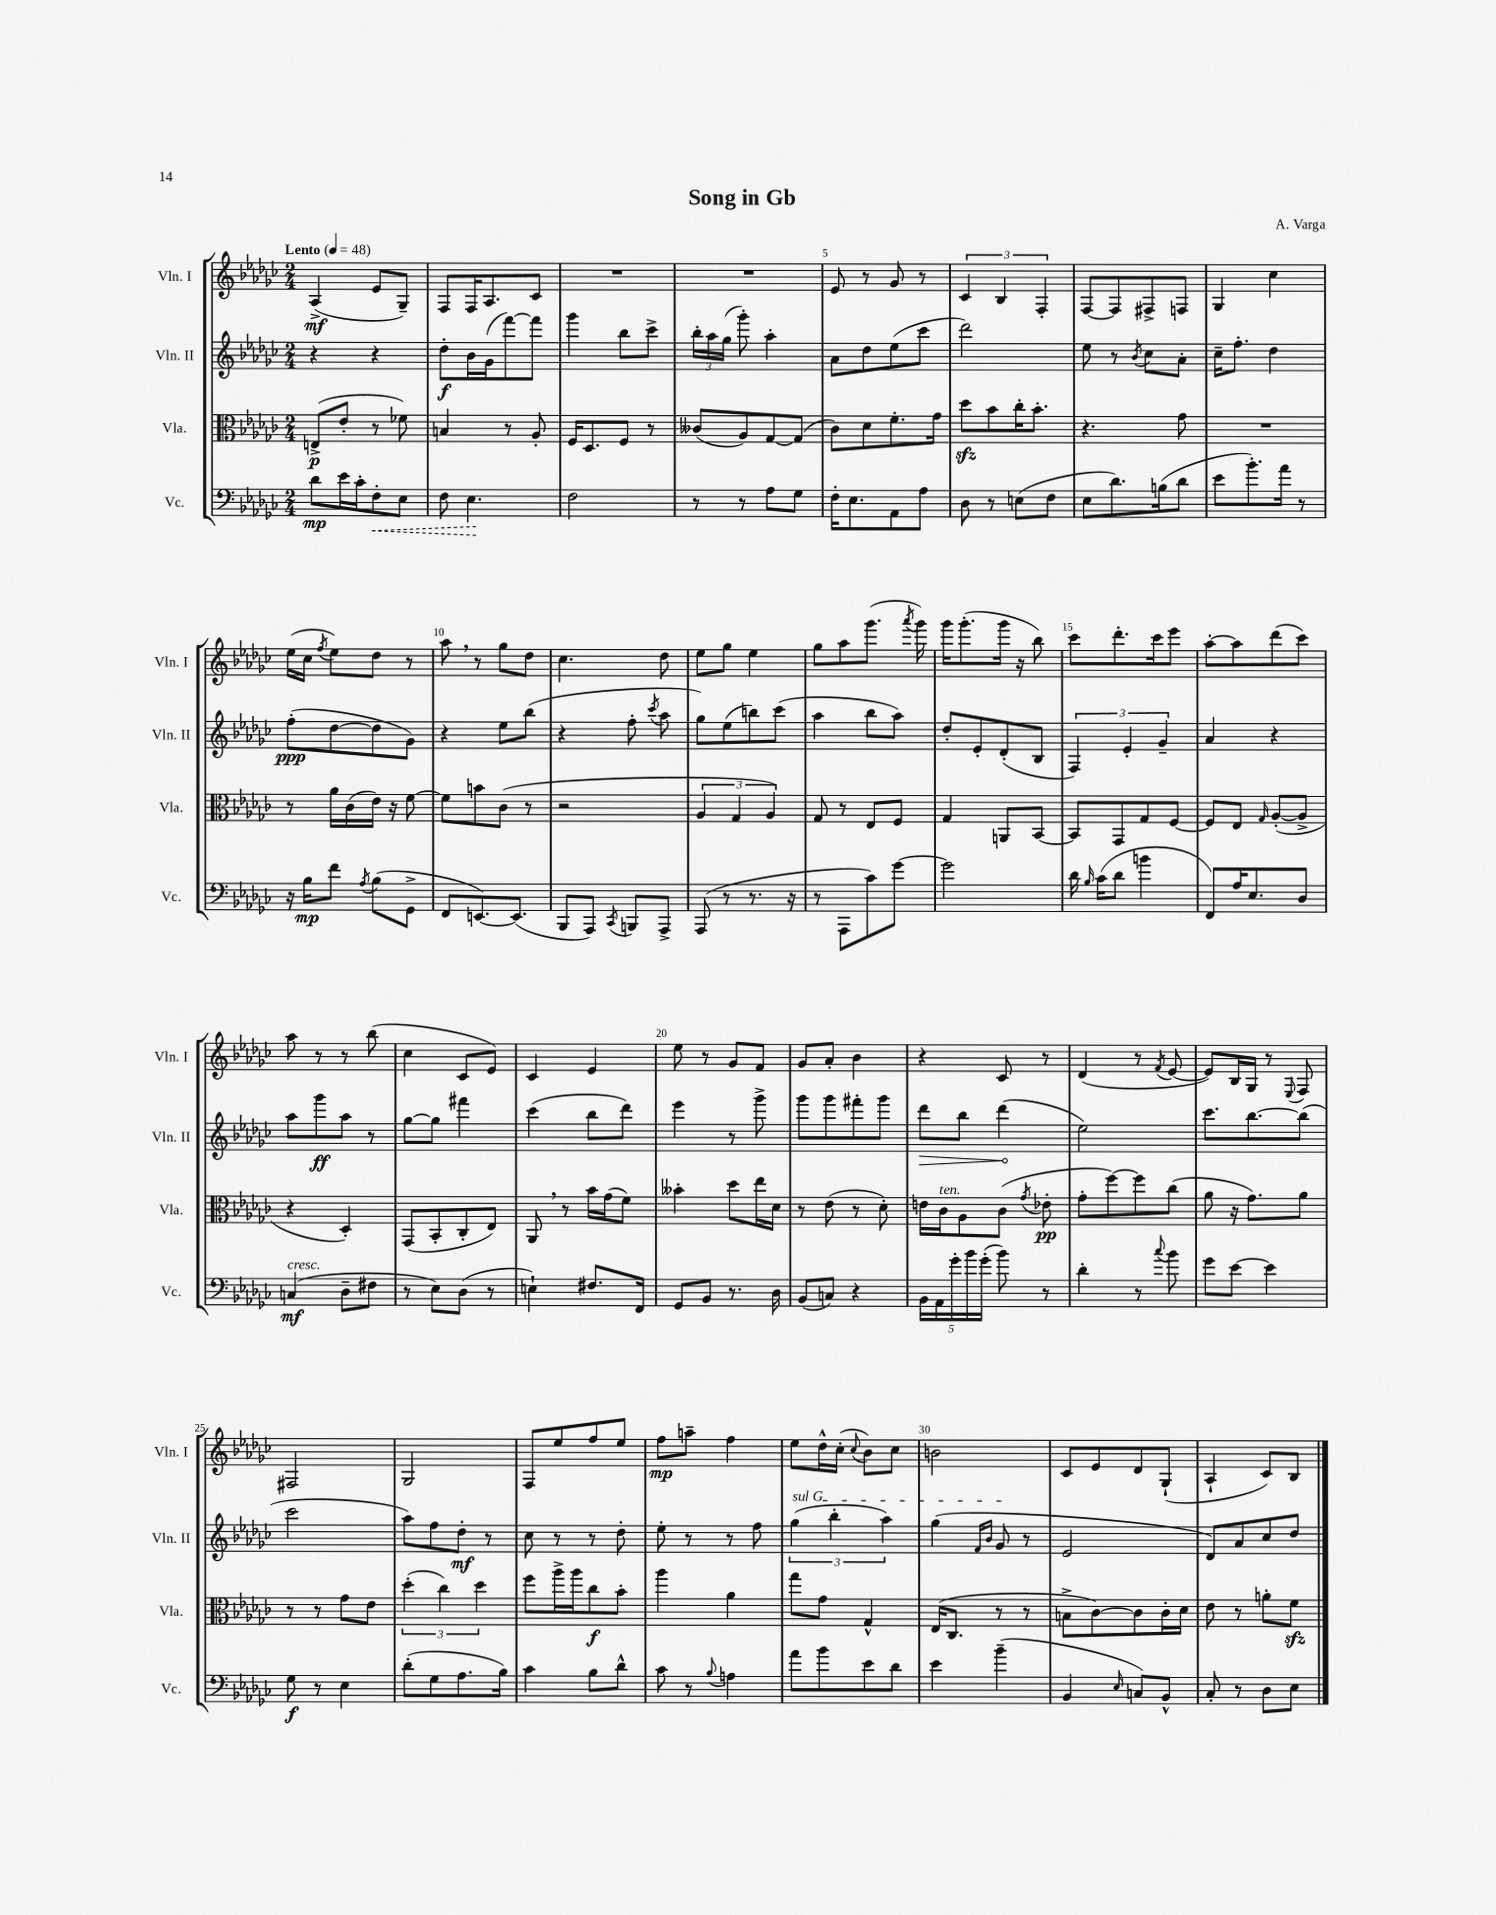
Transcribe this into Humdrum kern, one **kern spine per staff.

**kern	**dynam	**kern	**dynam	**kern	**dynam	**kern	**dynam
*part4	*part4	*part3	*part3	*part2	*part2	*part1	*part1
*staff4	*staff4	*staff3	*staff3	*staff2	*staff2	*staff1	*staff1
*I"Vc.	*	*I"Vla.	*	*I"Vln. II	*	*I"Vln. I	*
*I'Vc.	*	*I'Vla.	*	*I'Vln. II	*	*I'Vln. I	*
*clefF4	*	*clefC3	*	*clefG2	*	*clefG2	*
*k[b-e-a-d-g-c-]	*	*k[b-e-a-d-g-c-]	*	*k[b-e-a-d-g-c-]	*	*k[b-e-a-d-g-c-]	*
*M2/4	*	*M2/4	*	*M2/4	*	*M2/4	*
*MM48	*	*MM48	*	*MM48	*	*MM48	*
=1	=1	=1	=1	=1	=1	=1	=1
!	!	!	!	!	!	!LO:TX:a:B:t=Lento	!
8d-\L	mp	(8En^/L	p	4r	.	(4A-^/	mf
16e-\L	.	8e-'/J	.	.	.	.	.
16c-'\J	.	.	.	.	.	.	.
!	!LO:HP:b	!	!	!	!	!	!
8F'\	<	8r	.	4r	.	8e-/L	.
8E-\J	.	8f-X\)	.	.	.	8G-~/J)	.
=2	=2	=2	=2	=2	=2	=2	=2
8F\	.	4Bn/	.	8dd-'\L	f	8F/L	.
4.E-\	.	.	.	16b-\L	.	16F/K	.
.	.	.	.	(16g-\J	.	8.A-/	.
.	.	8r	.	[8fff\)	.	.	.
.	.	8A-'/	.	8fff\J]	.	8c-/J	.
.	[	.	.	.	.	.	.
=3	=3	=3	=3	=3	=3	=3	=3
2F\	.	16F/KL	.	4ggg-\	.	2r	.
.	.	8.D-/	.	.	.	.	.
.	.	8F/J	.	8bb-\L	.	.	.
.	.	8r	.	8ccc-^\J	.	.	.
=4	=4	=4	=4	=4	=4	=4	=4
8r	.	(8c--X/L	.	24bb-'\LL	.	2r	.
.	.	.	.	24aa-\	.	.	.
.	.	.	.	(24gg-\JJ	.	.	.
8r	.	8A-/)	.	8ggg-'\)	.	.	.
8A-\L	.	[8G-/	.	4aa-'\	.	.	.
8G-\J	.	(8G-/J]	.	.	.	.	.
=5	=5	=5	=5	=5	=5	=5	=5
16F'\KL	.	8c-\L)	.	8a-\L	.	8e-/	.
8.E-\	.	.	.	.	.	.	.
.	.	8d-\	.	8dd-\	.	8r	.
8AA-\	.	8.f'\	.	(8ee-\	.	8g-/	.
8A-\J	.	.	.	8ccc-\J	.	8r	.
.	.	16g-\Jk	.	.	.	.	.
=6	=6	=6	=6	=6	=6	=6	=6
8D-\	.	8dd-zz\L	.	2ddd-\)	.	6c-/	.
8r	.	8b-\	.	.	.	.	.
.	.	.	.	.	.	6B-/	.
(8En\L	.	16cc-'\K	.	.	.	.	.
.	.	8.b-'\J	.	.	.	.	.
.	.	.	.	.	.	6F'/	.
8F\J	.	.	.	.	.	.	.
=7	=7	=7	=7	=7	=7	=7	=7
8E-\L	.	4.r	.	8ee-\	.	[8F/L	.
8.d-\)	.	.	.	8r	.	8F/]	.
.	.	.	.	8qb-/	.	.	.
.	.	.	.	8cc-\L	.	8F#X^/	.
(16Bn\k	.	.	.	.	.	.	.
8d-\J	.	8g-\	.	8a-'\J	.	8Fn/J	.
=8	=8	=8	=8	=8	=8	=8	=8
8e-\L	.	2r	.	16cc-~\KL	.	4G-/	.
.	.	.	.	8.ff'\J	.	.	.
8.b-'\)	.	.	.	.	.	.	.
.	.	.	.	4dd-\	.	4cc-\	.
16a-\Jk	.	.	.	.	.	.	.
8r	.	.	.	.	.	.	.
!!LO:LB:g=z
=9	=9	=9	=9	=9	=9	=9	=9
16r	.	8r	.	(8ff'\L	ppp	(16ee-\LL	.
16B-\KL	mp	.	.	.	.	16cc-\JJ	.
.	.	.	.	.	.	8qff/	.
8f\J	.	16a-\LL	.	[8dd-\	.	8ee-\L)	.
.	.	(16c-\	.	.	.	.	.
8qA-/	.	.	.	.	.	.	.
(8B-\L	.	16e-\JJ)	.	8dd-\]	.	8dd-\J	.
.	.	16r	.	.	.	.	.
8GG-^\J	.	[8f\	.	8g-\J)	.	8r	.
=10	=10	=10	=10	=10	=10	=10	=10
8FF/L	.	8f\L]	.	4r	.	8aa-,\	.
[8.EEn/)	.	8bn\	.	.	.	8r	.
.	.	(8c-\J	.	8ee-\L	.	8gg-\L	.
(8.EE/J]	.	.	.	.	.	.	.
.	.	8r	.	(8bb-\J	.	8dd-\J	.
=11	=11	=11	=11	=11	=11	=11	=11
8BBB-/L	.	2r	.	4r	.	4.cc-\	.
8AAA-/J)	.	.	.	.	.	.	.
8qCC-/	.	.	.	.	.	.	.
8BBBn/L	.	.	.	8ff'\	.	.	.
.	.	.	.	8qccc-/	.	.	.
8AAA-^/J	.	.	.	8aa-\	.	8dd-\	.
=12	=12	=12	=12	=12	=12	=12	=12
(8AAA-/	.	6A-/	.	8gg-\L)	.	8ee-\L	.
8r	.	.	.	(8ee-\	.	8gg-\J	.
.	.	6G-/	.	.	.	.	.
8.r	.	.	.	8bbn\)	.	4ee-\	.
.	.	6A-/)	.	.	.	.	.
.	.	.	.	(8ccc-\J	.	.	.
16r	.	.	.	.	.	.	.
=13	=13	=13	=13	=13	=13	=13	=13
8r	.	8G-/	.	4aa-\	.	8gg-\L	.
8AAA-\L	.	8r	.	.	.	8aa-\	.
8c-\)	.	8E-/L	.	8bb-\L	.	(8.ggg-\J	.
[8g-\J	.	8F/J	.	8aa-\J)	.	.	.
.	.	.	.	.	.	8qaaa-/	.
.	.	.	.	.	.	16ggg-\)	.
=14	=14	=14	=14	=14	=14	=14	=14
2g-\]	.	4G-/	.	8dd-'/L	.	16ggg-\KL	.
.	.	.	.	.	.	(8.ggg-'\	.
.	.	.	.	8e-'/	.	.	.
.	.	8AAn/L	.	(8d-'/	.	16ggg-\Jk	.
.	.	.	.	.	.	16r	.
.	.	[8BB-/J	.	8B-/J	.	8bb-\)	.
=15	=15	=15	=15	=15	=15	=15	=15
16d-\	.	8BB-/L]	.	6F/)	.	8ccc-\L	.
16qqB-/	.	.	.	.	.	.	.
(16c-\KL	.	.	.	.	.	.	.
8d-\J	.	8GG-/	.	.	.	8.ddd-'\	.
.	.	.	.	6e-'/	.	.	.
4bn\	.	8G-/	.	.	.	.	.
.	.	.	.	.	.	16ccc-\k	.
.	.	.	.	6g-~/	.	.	.
.	.	[8F/J	.	.	.	8eee-\J	.
=16	=16	=16	=16	=16	=16	=16	=16
8FF/L)	.	8F/L]	.	4a-/	.	[8aa-'\L	.
16A-/K	.	8E-/J	.	.	.	8aa-\]	.
8.E-/	.	.	.	.	.	.	.
.	.	16qqG-/	.	.	.	.	.
.	.	([8A-'/L	.	4r	.	(8ddd-\	.
8D-/J	.	8A-^/J]	.	.	.	8ccc-\J)	.
!!LO:LB:g=z
=17	=17	=17	=17	=17	=17	=17	=17
!LO:TX:a:i:t=cresc.	!	!	!	!	!	!	!
(4Cn/	mf	4r	.	8aa-\L	.	8aa-\	.
.	.	.	.	8ggg-\	ff	8r	.
8D-~\L	.	4D-'/)	.	8aa-\J	.	8r	.
8F#X\J	.	.	.	8r	.	(8bb-\	.
=18	=18	=18	=18	=18	=18	=18	=18
8r	.	(8GG-/L	.	[8gg-\L	.	4cc-\	.
8E-\L)	.	8BB-'/	.	8gg-\J]	.	.	.
(8D-\J	.	8C-'/	.	4fff#X\	.	8c-/L	.
8r	.	8E-/J)	.	.	.	8e-/J)	.
=19	=19	=19	=19	=19	=19	=19	=19
4En`\)	.	8AA-,/	.	(4ccc-\	.	4c-/	.
.	.	8r	.	.	.	.	.
8.F#X/L	.	16b-\LL	.	8bb-\L	.	4e-/	.
.	.	(16g-\J	.	.	.	.	.
.	.	8f\J)	.	8ddd-\J)	.	.	.
16FF/Jk	.	.	.	.	.	.	.
=20	=20	=20	=20	=20	=20	=20	=20
8GG-/L	.	4b--X'\	.	4eee-\	.	8ee-\	.
8BB-/J	.	.	.	.	.	8r	.
8.r	.	8dd-\L	.	8r	.	8g-/L	.
.	.	16ee-\L	.	8ggg-^\	.	8f/J	.
16D-\	.	16d-\JJ	.	.	.	.	.
=21	=21	=21	=21	=21	=21	=21	=21
(8BB-/L	.	8r	.	8ggg-\L	.	8g-/L	.
8Cn/J)	.	(8e-\	.	8ggg-\	.	8a-'/J	.
4r	.	8r	.	8fff#X'\	.	4b-\	.
.	.	8d-'\)	.	8ggg-\J	.	.	.
=22	=22	=22	=22	=22	=22	=22	=22
!	!	!	!	!	!LO:HP:b	!	!
20BB-\LL	.	16en\LL	.	8ddd-\L	>	4r	.
20AA-\	.	.	.	.	.	.	.
!	!	!LO:TX:a:i:t=ten.	!	!	!	!	!
.	.	16c-\J	.	.	.	.	.
20g-'\	.	.	.	.	.	.	.
.	.	8A-\	.	8bb-\J	.	.	.
20b-\	.	.	.	.	.	.	.
(20g-'\JJ	.	.	.	.	.	.	.
8b-\)	.	(8c-\J	.	(4ddd-\	.	8c-/	.
.	.	8qg-/	.	.	.	.	.
8r	.	8e-X'\	pp	.	.	8r	.
.	.	.	.	.	]	.	.
=23	=23	=23	=23	=23	=23	=23	=23
4d-'\	.	8g-'\L	.	2ee-\)	.	(4d-/	.
.	.	[8ff\)	.	.	.	.	.
8r	.	8ff\]	.	.	.	8r	.
8qqcc-/	.	.	.	.	.	8qf/	.
8b-\	.	(8cc-\J	.	.	.	[8e-/	.
=24	=24	=24	=24	=24	=24	=24	=24
8g-\L	.	8a-\	.	8.ccc-\L	.	8e-/L])	.
[8e-\J	.	16r	.	.	.	16B-/L	.
.	.	8.g-\L)	.	[8.bb-\	.	16G-/JJ	.
4e-\]	.	.	.	.	.	8r	.
.	.	.	.	.	.	8qqE-/	.
.	.	8a-\J	.	(8bb-\J]	.	8F/	.
!!LO:LB:g=z
=25	=25	=25	=25	=25	=25	=25	=25
8G-\	f	8r	.	2ccc-\	.	2F#X/	.
8r	.	8r	.	.	.	.	.
4E-\	.	8g-\L	.	.	.	.	.
.	.	8e-\J	.	.	.	.	.
=26	=26	=26	=26	=26	=26	=26	=26
(8d-'\L	.	(6dd-'\	.	8aa-\L)	.	2G-/	.
8G-\	.	.	.	8ff\	.	.	.
.	.	6cc-\)	.	.	.	.	.
8.A-\	.	.	.	8dd-'\J	mf	.	.
.	.	6dd-\	.	.	.	.	.
.	.	.	.	8r	.	.	.
16B-\Jk)	.	.	.	.	.	.	.
=27	=27	=27	=27	=27	=27	=27	=27
4c-\	.	8ff\L	.	8cc-\	.	8F/L	.
.	.	16aa-^\L	.	8r	.	8ee-/	.
.	.	16aa-\J	.	.	.	.	.
8B-\L	.	8cc-\	f	8r	.	8ff/	.
8d-^^\J	.	8b-'\J	.	8dd-'\	.	8ee-/J	.
=28	=28	=28	=28	=28	=28	=28	=28
8c-\	.	4aa-\	.	8ee-'\	.	8ff\L	mp
8r	.	.	.	8r	.	8aan~\J	.
8qqB-/	.	.	.	.	.	.	.
4An\	.	4a-\	.	8r	.	4ff\	.
.	.	.	.	8ff\	.	.	.
=29	=29	=29	=29	=29	=29	=29	=29
!	!	!	!	!LO:TX:a:i:t=sul G	!	!	!
8a-\L	.	8gg-\L	.	(6gg-\	.	8ee-\L	.
8b-\	.	8g-\J	.	.	.	16dd-^^\L	.
.	.	.	.	6bb-'\	.	.	.
.	.	.	.	.	.	(16cc-'\JJ	.
.	.	.	.	.	.	8qqcc-/	.
8e-\	.	4G-^^/	.	.	.	8b-\L)	.
.	.	.	.	6aa-\)	.	.	.
8d-\J	.	.	.	.	.	8cc-\J	.
=30	=30	=30	=30	=30	=30	=30	=30
4e-\	.	(16E-/KL	.	(4gg-\	.	2bn\	.
.	.	8.C-/J	.	.	.	.	.
.	.	.	.	16qqf/LL	.	.	.
.	.	.	.	16qqb-/JJ	.	.	.
(4b-~\	.	8r	.	8g-/	.	.	.
.	.	8r	.	8r	.	.	.
=31	=31	=31	=31	=31	=31	=31	=31
4BB-/	.	8Bn^\L	.	2e-/	.	8c-/L	.
.	.	[8c-\)	.	.	.	8e-/	.
16qqE-/	.	.	.	.	.	.	.
8Cn/L)	.	8c-\]	.	.	.	8d-/	.
8BB-^^/J	.	16c-'\L	.	.	.	(8G-`/J	.
.	.	16d-\JJ	.	.	.	.	.
=32	=32	=32	=32	=32	=32	=32	=32
8C-'/	.	8e-\	.	8d-/L)	.	4A-`/	.
8r	.	8r	.	8a-/	.	.	.
8D-\L	.	8an'\L	.	8cc-/	.	8c-/L)	.
8E-\J	.	8fzz\J	.	8dd-/J	.	8B-/J	.
==	==	==	==	==	==	==	==
*-	*-	*-	*-	*-	*-	*-	*-
